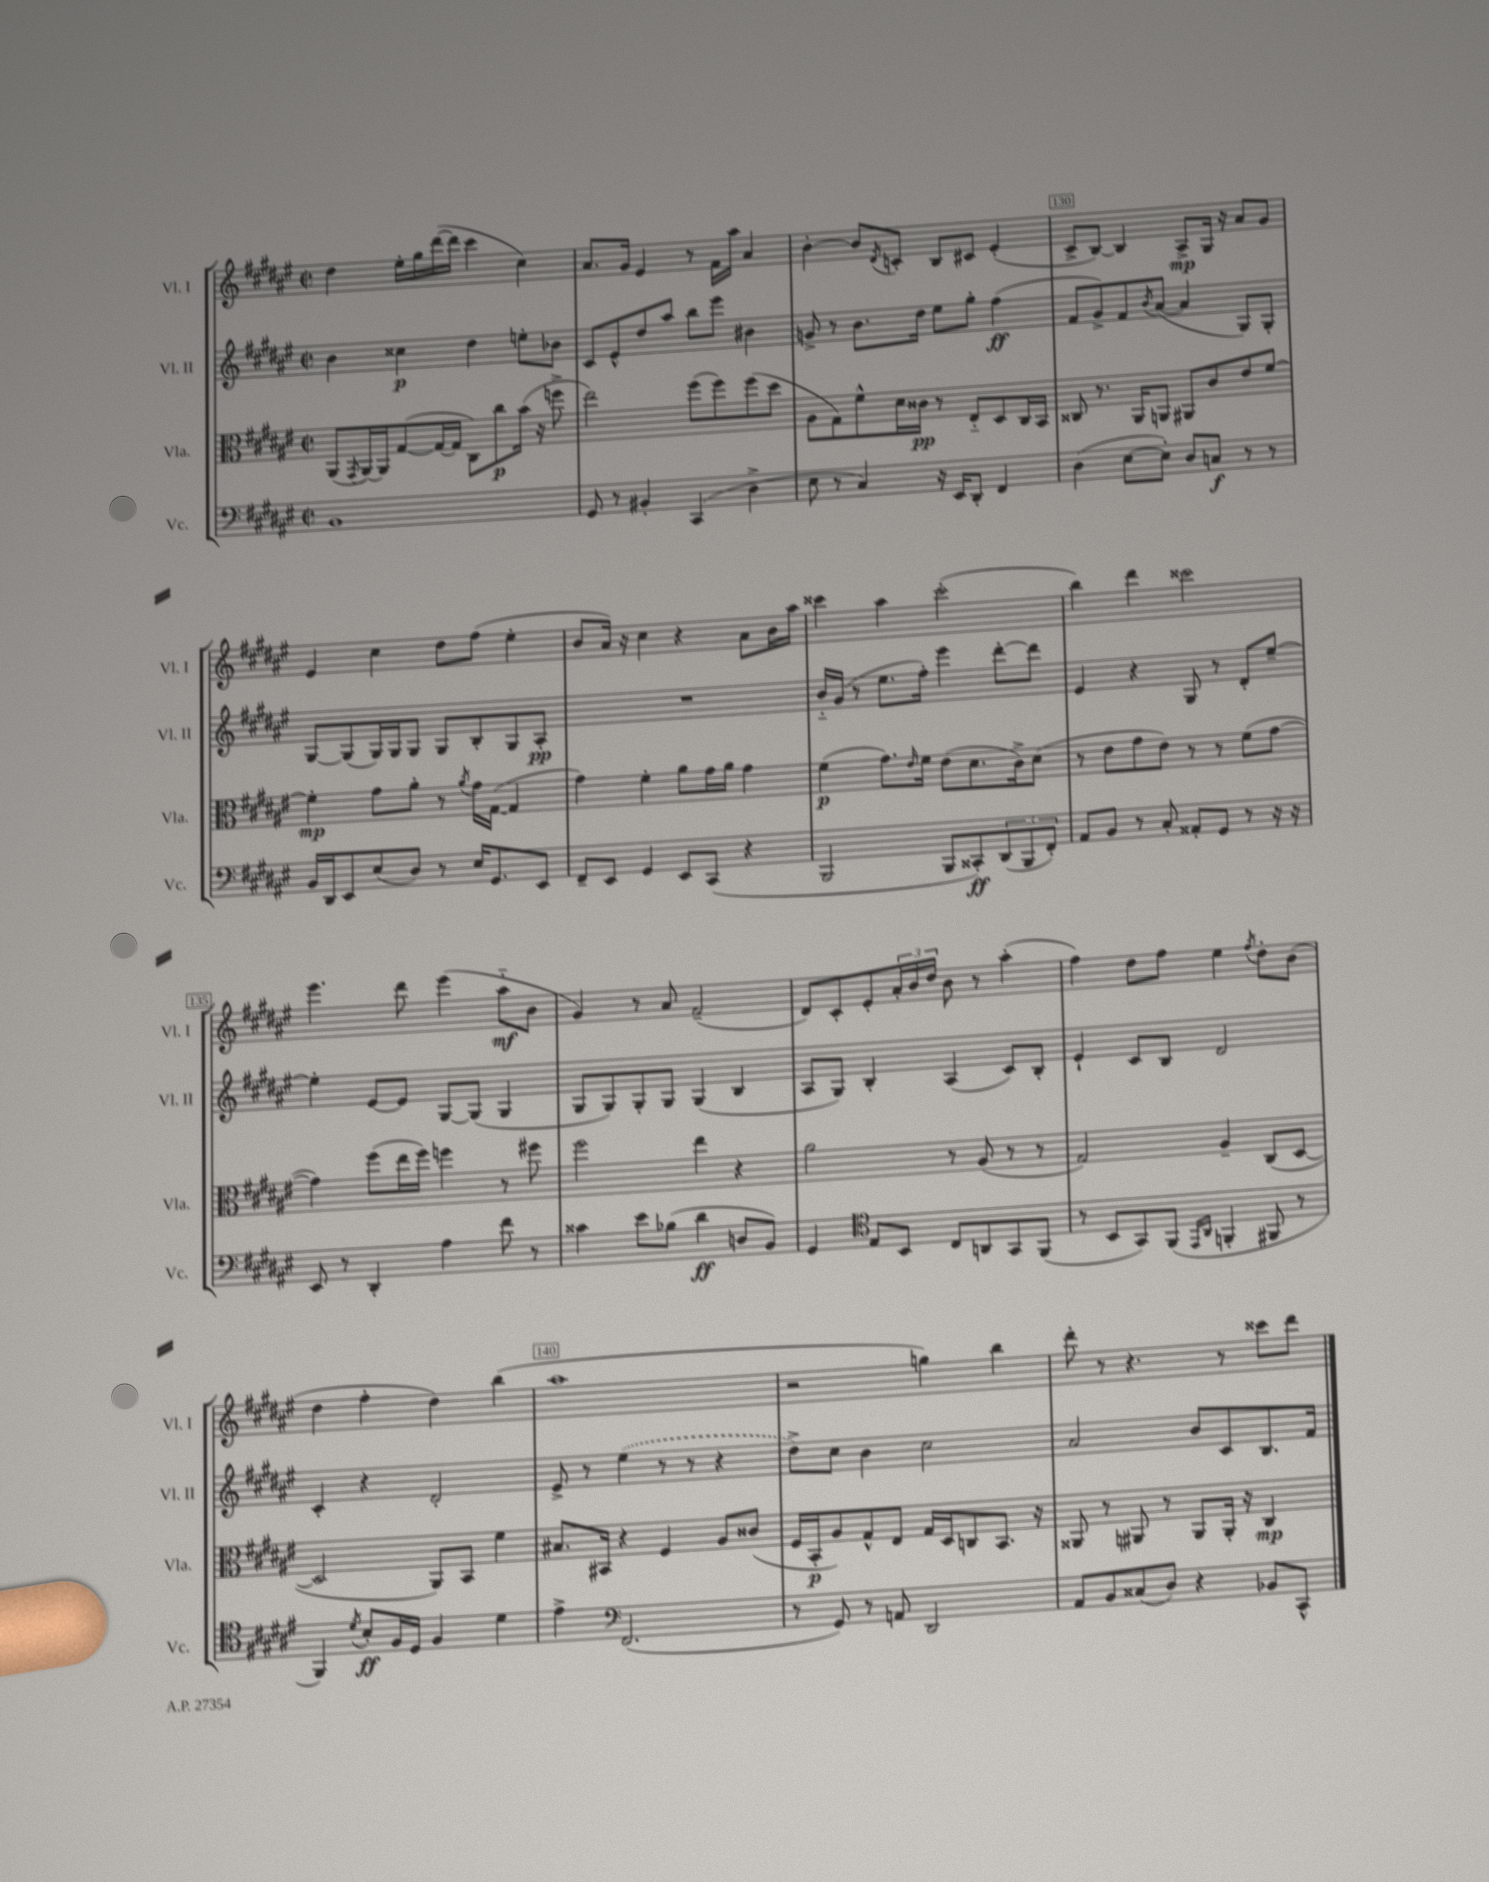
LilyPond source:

<<
\new StaffGroup <<
\new Staff = "s0" \with { instrumentName = "Vl. I" shortInstrumentName = "Vl. I" } {
    \clef treble \key fis \major \defaultTimeSignature \time 2/2
    dis''4 eis''16-. gis''16 dis'''16~( dis'''16 cis'''4 cis''4) |
    ais'8. gis'16 eis'4 r8 fis'16 ais''16 ais'4 |
    b'4~-. b'8 \acciaccatura { dis'8 } c'8-. b8 cis'8 eis'4-.( |
    cis'8-> b8~) b4 ais8->\mp gis16 r16 ais'8 gis'8 |
    eis'4 cis''4 dis''8 fis''8( eis''4-. |
    b'8 ais'16) r16 cis''4 r4 ais'8 b'16 ais''16 |
    cisis'''4 ais''4 cisis'''2-.( |
    b''4) dis'''4 cisis'''2 |
    eis'''4. dis'''8 eis'''4( ais''8-_\mf b'8 |
    gis'4) r8 ais'8 fis'2--( |
    dis'8) cis'8-. eis'8-. \tuplet 3/2 { ais'16-. b'16 dis''16 } b'8 r8 ais''4-.( |
    fis''4) dis''8 fis''8 eis''4 \acciaccatura { fis''8 } dis''8-. b'8( |
    dis''4 fis''4-. dis''4) b''4( |
    ais''1 |
    r2 g''4) b''4 |
    dis'''8-. r8 r4. r8 cisis'''8 dis'''8 \bar "|." |
}
\new Staff = "s1" \with { instrumentName = "Vl. II" shortInstrumentName = "Vl. II" } {
    \clef treble \key fis \major \defaultTimeSignature \time 2/2
    b'4 cisis''4\p dis''4 e''8-. bes'8 |
    cis'8 eis'8-^ dis''8 ais''8 b''8 eis'''8 bis'4 |
    g'8-> r8 b'8. dis''16 eis''8 gis''8-. fis''4\ff( |
    fis'8 gis'8->) fis'8 \acciaccatura { b'8 } ais'8~( ais'4 gis8) gis8-. |
    gis8~ gis8( gis16) gis16 gis8 gis8 b8-. gis8 ais8-.\pp |
    R1 |
    b'16-_ gis'16( r8 eis''8. fis''16-.) eis'''4 dis'''8~-. dis'''8 |
    eis'4 r4 gis8 r8 dis'8-. eis''8~-- |
    eis''4-. eis'8~ eis'8 gis8~ gis8( gis4 |
    gis8 gis8) gis8-. gis8 gis4( b4 |
    ais8 gis8) b4-. ais4( cis'8) b8-. |
    eis'4-! cis'8 b8 dis'2 |
    cis'4-. r4 dis'2-. |
    eis'8-> r8 \once \slurDashed eis''4( r8 r8 r4 |
    dis''8->) cis''8 b'4 cis''2 |
    ais'2 b'8 cis'8 b8. fis'16 \bar "|." |
}
\new Staff = "s2" \with { instrumentName = "Vla." shortInstrumentName = "Vla." } {
    \clef alto \key fis \major \defaultTimeSignature \time 2/2
    ais,8( \acciaccatura { gis,8 } ais,16~) ais,16 gis8~( gis16~ gis16 cis8) cis''8\p b'16( r16 f''8-> |
    eis''2) fis''8( fis''8) fis''8( dis''8 |
    ais8 gis8) fis'8-^ dis'16 cisis'16\pp r8 eis8-_ dis8 cis16 b,16 |
    cisis8 r8. ais,16 a,8 ais,8 cis'8 eis'8 fis'8~ |
    fis'4-.\mp gis'8 ais'8-. r8 \acciaccatura { ais'8 } gis'16 gis16~( gis4 |
    gis'4) fis'4-. ais'8 gis'16 ais'16 gis'4 |
    fis'4\p( gis'8.) \grace { eis'16 } fis'16 eis'8( dis'8. cis'16->) dis'8( |
    r8 eis'8 gis'8 eis'8) r8 r8 fis'8( gis'8~ |
    gis'4) fis''8( eis''16 fis''16) f''4 r8 fis''8 |
    fis''2 eis''4 r4 |
    ais'2 r8 ais8( r8 r8 |
    gis2) ais4-- cis8( dis8~ |
    dis2 ais,8) b,8 fis'4 |
    bis8. bis,16 r4 fis4 ais8 cisis'8( |
    fis16 b,16-.\p ais8) gis8-^ eis8 gis16 dis16 c8 b,8. r16 |
    aisis,8 r8 ais,8 r8 ais,8 ais,16-. r16 cis4\mp \bar "|." |
}
\new Staff = "s3" \with { instrumentName = "Vc." shortInstrumentName = "Vc." } {
    \clef bass \key fis \major \defaultTimeSignature \time 2/2
    b,1 |
    gis,8 r8 bis,4-. cis,4( dis4-> |
    eis8 r8 cis4) r16 eis,16 dis,8-. fis,4 |
    dis4( eis8~ eis8-.) dis8 c8\f r8 r8 |
    b,16 dis,16 eis,8 eis8( dis8) r8 eis16 gis,8. eis,8 |
    fis,8-- eis,8 gis,4 eis,8 cis,8( r4 |
    b,,2 b,,8 cisis,8-.\ff) \tuplet 3/2 { dis,8( b,,8 fis,8-.) } |
    ais,8 b,8 r8 cis8-. aisis,8-. gis,8 r8 r16 r16 |
    eis,8 r8 dis,4-. ais4 fis'8 r8 |
    cisis'4 eis'8 bes8( dis'4\ff d8 b,8) |
    gis,4 \clef tenor eis8 b,8 cis8 a,8 gis,8 fis,8( |
    r8 b,8 gis,8) fis,8( \grace { eis,16 ais,16 } f,4-. fis,8 r8 |
    fis,4) \acciaccatura { dis'8 } b8-.\ff fis16 dis16 fis4 dis'4 |
    eis'4-> \clef bass fis,2.( |
    r8 gis,8) r8 a,8 dis,2 |
    ais,8 b,8 cisis8( dis8) r4 bes,8 cis,8-^ \bar "|." |
}
>>
>>
\layout { \context { \Score currentBarNumber = #127 \override BarNumber.break-visibility = ##(#f #t #t) barNumberVisibility = #(every-nth-bar-number-visible 5) \override BarNumber.stencil = #(make-stencil-boxer 0.1 0.3 ly:text-interface::print) } }
